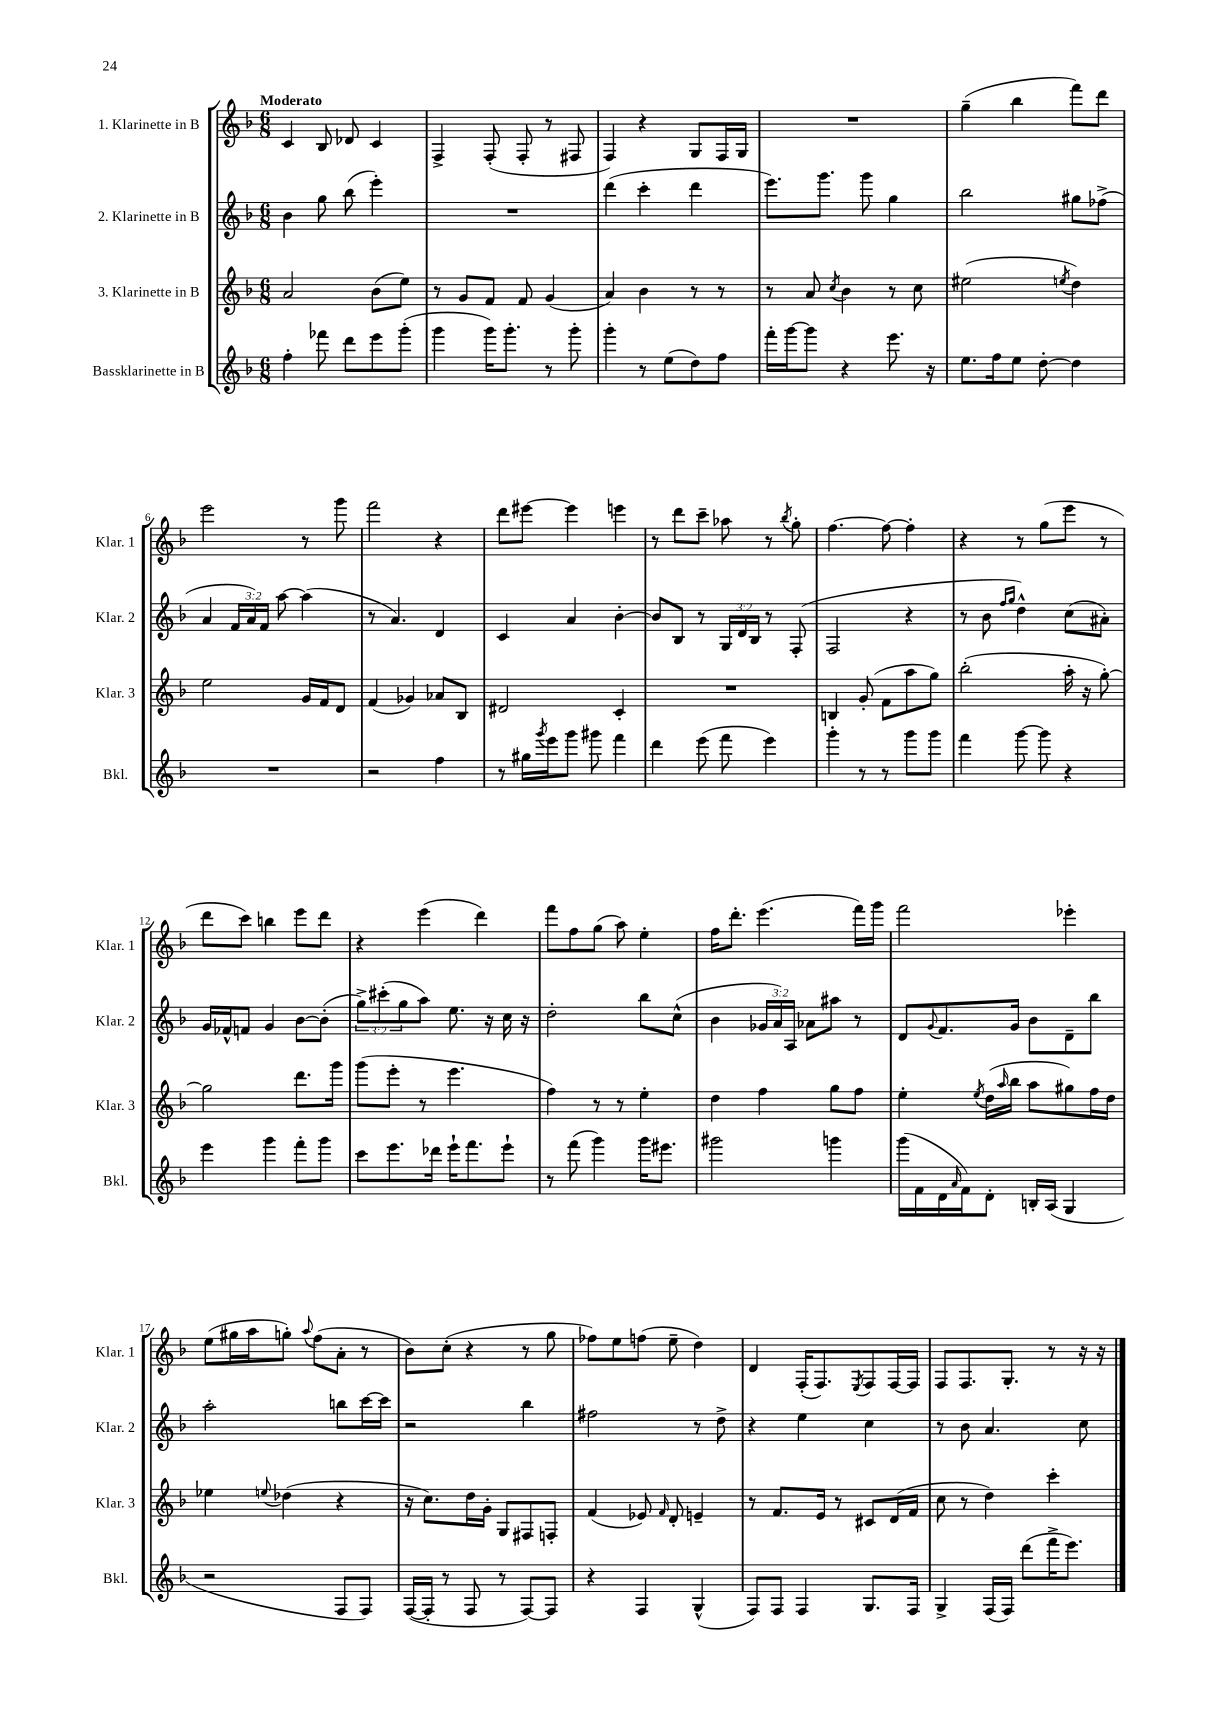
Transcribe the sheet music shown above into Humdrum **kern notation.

**kern	**kern	**kern	**kern
*staff4	*staff3	*staff2	*staff1
*clefG2	*clefG2	*clefG2	*clefG2
*k[b-]	*k[b-]	*k[b-]	*k[b-]
*M6/8	*M6/8	*M6/8	*M6/8
4ff'\	2a/	4b-\	4c/
8fff-\	.	8gg\	8B-/
8ddd\L	.	(8bb-\	8d-/
8eee\	(8b-\L	4eee'\)	4c/
(8ggg'\J	8ee\J)	.	.
=	=	=	=
4ggg\	8r	2.r	4F^/
.	8g/L	.	.
16ggg\LK)	8f/J	.	(8F'/
8.ggg'\J	.	.	.
.	8f/	.	8F'/
8r	(4g/	.	8r
8ggg'\	.	.	8F#/
=	=	=	=
4ggg'\	4a/)	(4ddd\	4F/)
8r	4b-\	4ccc'\	4r
(8ee\L	.	.	.
8dd\)	8r	4ddd\	8G/L
8ff\J	8r	.	16F/L
.	.	.	16G/JJ
=	=	=	=
16fff'\LL	8r	8.eee\L)	2.r
[16ggg\J	.	.	.
8ggg\]J	8a/	.	.
.	.	8.ggg\J	.
.	8qcc/	.	.
4r	4b-\	.	.
.	.	8ggg\	.
8.eee\	8r	4gg\	.
.	8cc\	.	.
16r	.	.	.
=	=	=	=
8.ee\L	(2ee#\	2bb-\	(4gg~\
16ff\k	.	.	.
8ee\J	.	.	4bb-\
[8dd'\	.	.	.
.	8qee/	.	.
4dd\]	4dd\)	8gg#\L	8fff\L)
.	.	(8ff-^\J	8ddd\J
=	=	=	=
2.r	2ee\	4a/	2eee\
.	.	24f/LL	.
.	.	24a/)	.
.	.	24f/JJ	.
.	.	[8aa\	.
.	16g/LL	(4aa\]	8r
.	16f/J	.	.
.	8d/J	.	8ggg\
=	=	=	=
2r	(4f/	8r	2fff\
.	.	4.a/)	.
.	4g-/)	.	.
4ff\	8a-/L	4d/	4r
.	8B-/J	.	.
=	=	=	=
8r	2d#/	4c/	8ddd\L
16gg#\LL	.	.	[8eee#\J
8qggg/	.	.	.
16eee\J	.	.	.
8ggg\J	.	4a/	4eee#\]
8ggg#\	.	.	.
4fff\	4c'/	[4b-'\	4eee\
=	=	=	=
4ddd\	2.r	8b-/]L	8r
.	.	8B-/J	8ddd\L
(8eee\	.	8r	8ccc~\J
8fff\	.	24G/LL	8aa-\
.	.	24d/	.
.	.	24B-/JJ	.
4eee\)	.	8r	8r
.	.	.	8qbb-/
.	.	(8F'/	8gg'\
=	=	=	=
4ggg'\	4B/	2F/	[4.ff\
8r	(8g'/	.	.
8r	8f\L	.	8ff\_
8ggg\L	8aa\	4r	4ff'\]
8ggg\J	8gg\J)	.	.
=	=	=	=
4fff\	(2bb-'\	8r	4r
.	.	8b-\	.
.	.	16qqff/LL	.
.	.	16qqgg/JJ	.
[8ggg\	.	4dd^^\)	8r
8ggg\]	.	.	(8gg\L
4r	16aa'\	(8cc\L	8eee\J
.	16r	.	.
.	[8gg'\)	8a#'\J)	8r
=	=	=	=
4eee\	2gg\]	16g/LL	8ddd\L
.	.	16f-^^/J	.
.	.	8f/J	8ccc\J)
4ggg\	.	4g/	4bb\
8fff'\L	8.ddd\L	[8b-\L	8eee\L
8ggg\J	.	(8b-'\]J	8ddd\J
.	16ggg\Jk	.	.
=	=	=	=
8ccc\L	(8ggg\L	12gg^\L)	4r
.	.	(12ccc#'\	.
8.eee\	8eee'\J	.	.
.	.	12gg\	.
.	8r	8aa\J)	(4eee\
16ddd-\Jk	.	.	.
16eee`\LK	4.eee\	8.ee\	.
8.fff\	.	.	.
.	.	.	4ddd\)
.	.	16r	.
8eee`\J	.	16cc\	.
.	.	16r	.
=	=	=	=
8r	4ff\)	2dd'\	8fff\L
(8fff\	.	.	8ff\
4ggg\)	8r	.	(8gg\J
.	8r	.	8aa\)
16ggg\LK	4ee'\	8bb-\L	4ee'\
8.eee#\J	.	.	.
.	.	(8cc^^\J	.
=	=	=	=
2ggg#\	4dd\	4b-\	16ff\LK
.	.	.	8.ddd'\J
.	4ff\	24g-/LL	(4.eee\
.	.	24a/)	.
.	.	24A/JJ	.
.	.	8a-\L	.
4ggg\	8gg\L	8aa#\J	.
.	8ff\J	8r	16fff\LL)
.	.	.	16ggg\JJ
=	=	=	=
(16ggg\LL	4ee'\	8d/L	2fff\
16f\	.	.	.
.	.	8qqg/	.
16d\	.	8.f/	.
16qqa/	.	.	.
16f\J)	.	.	.
.	8qee/	.	.
8d'\J	(16dd\LL	.	.
.	16qqaa/	.	.
.	16bb-\JJ	16g/Jk	.
16B'/LL	8aa\L	8b-\L	.
(16A/JJ	.	.	.
4G/	8gg#\)	8d~\	4eee-'\
.	16ff\L	8bb-\J	.
.	16dd\JJ	.	.
=	=	=	=
2r	4ee-\	2aa'\	(8ee\L
.	.	.	16gg#\L
.	.	.	16aa\J
.	8qqee/	.	.
.	(4dd-\	.	8gg'\J)
.	.	.	8qqaa/
.	.	.	(8ff\L
8F/L	4r	8bb\L	8a'\J
8F/J)	.	[16ccc\L	8r
.	.	16ccc\]JJ	.
=	=	=	=
([16F/LL	16r	2r	8b-\L)
16F'/]JJ	8.cc\L)	.	.
8r	.	.	(8cc'\J
8F/	16dd\L	.	4r
.	16g'\JJ	.	.
8r	8G/L	.	.
[8F/L)	8F#/	4bb-\	8r
8F/]J	8F'/J	.	8gg\
=	=	=	=
4r	(4f/	2ff#\	8ff-\L)
.	.	.	8ee\
4F/	8e-/)	.	(8ff\J
.	16qqf/	.	.
.	8d'/	.	8ee~\
(4G^^/	4e~/	8r	4dd\)
.	.	8dd^\	.
=	=	=	=
8F/L)	8r	4r	4d/
8F/J	8.f/L	.	.
4F/	.	4ee\	(16F'/LK
.	16e/Jk	.	8.F/)
.	8r	.	.
.	.	.	8qE/
8.G/L	8c#/L	4cc\	8F/
.	(16d/L	.	[16F/L
16F/Jk	16f/JJ	.	16F/]JJ
=	=	=	=
4G^/	8cc\	8r	8F/L
.	8r	8b-\	8.F/
(16F/LL	4dd\)	4.a/	.
16F/JJ)	.	.	8.G'/J
(8ddd\L	.	.	.
16fff^\K	4ccc'\	.	8r
8.eee\J)	.	.	.
.	.	8cc\	16r
.	.	.	16r
==	==	==	==
*-	*-	*-	*-
